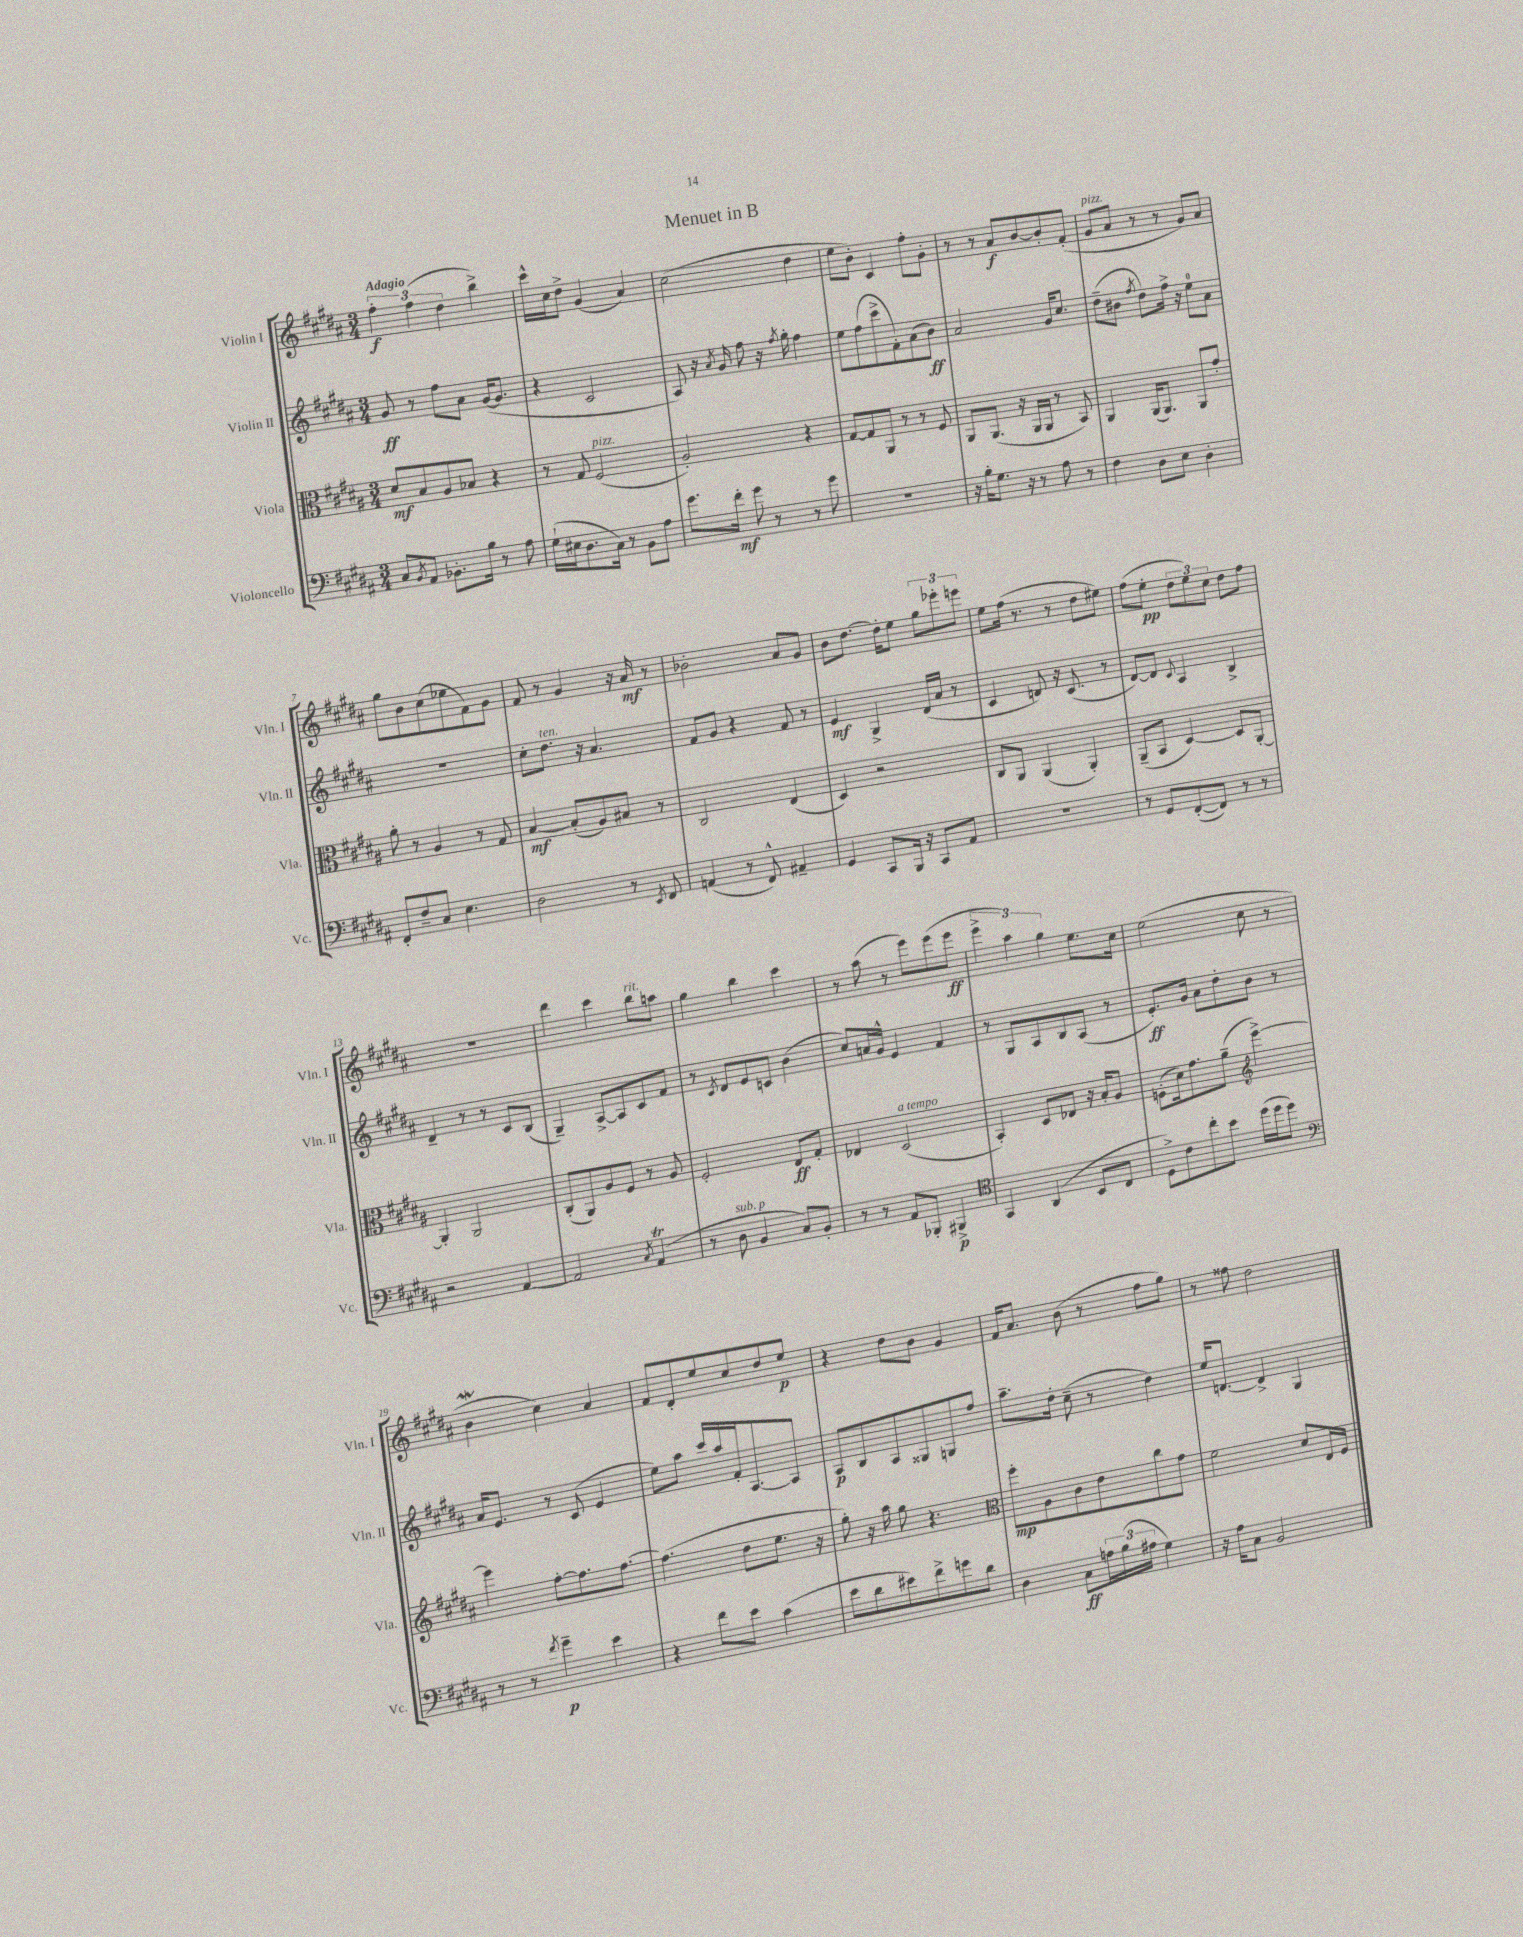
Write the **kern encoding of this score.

**kern	**kern	**kern	**kern
*staff4	*staff3	*staff2	*staff1
*clefF4	*clefC3	*clefG2	*clefG2
*k[f#c#g#d#a#]	*k[f#c#g#d#a#]	*k[f#c#g#d#a#]	*k[f#c#g#d#a#]
*M3/4	*M3/4	*M3/4	*M3/4
8C#/L	8d#/L	8g#/	6ff#'\
8qBB/	.	.	.
8AA#/J	8B/	8r	.
.	.	.	(6ff#\
8.BB-'\L	8A#/	8ff#\L	.
.	.	.	6dd#\
.	8B-/J	8a#\J	.
16B\Jk	.	.	.
8r	4r	([16g#/LK	4bb^\)
.	.	8.g#/]J	.
8A#\	.	.	.
=	=	=	=
(16G#`\LL	8r	4r	16ccc#^^\LL
16E#\J	.	.	16cc#\J
8.D#\	8G#/	.	8dd#^\J
.	(2F#/	2c#/	(4g#/
16C#\Jk)	.	.	.
8r	.	.	.
8BB\L	.	.	4a#/)
8A#\J	.	.	.
=	=	=	=
8.g#\L	2A#'/)	8A#/)	(2cc#\
.	.	16r	.
.	.	8qa#/	.
16f#'\Jk	.	16g#/	.
8g#\	.	8ff#\	.
8r	.	16r	.
.	.	8qff#/	.
.	.	16gg#'\	.
8r	4r	4ff#\	4dd#\
8g#\	.	.	.
=	=	=	=
2.r	[8G#/L	8ee\L	8ee\L
.	8G#/]	(8ff#\	8b'\J)
.	8AA#/J	8ccc#^\	4c#/
.	8r	8f#'\)	.
.	8r	(8a#\	8ff#'\L
.	8F#/	8b\J)	8g#'\J
=	=	=	=
16r	8AA#/L	2a#/	8r
16B'\LK	.	.	.
8.G#\J	(8.AA#/J	.	8r
.	.	.	8a#/L
16r	16r	.	.
8r	16AA#/LL	.	[8b/
.	16AA#/JJ	.	.
8A#\	8r	16g#/LK	8b'/]
.	.	8.cc#/J	.
8r	8BB/)	.	(8f#'/J
=	=	=	=
4F#\	4AA#/	(8dd#~\L	8g#/L
.	.	8b#\J	8a#/J
.	.	8qff#/	.
8D#\L	(16AA#/LK	8dd#\L)	8r
.	8.AA#/J)	.	.
8E\J	.	16ff#^\Jk	8r
.	.	16r	.
4D#'\	8AA#/L	8ee\L	8g#/L)
.	8g#'/J	8a#\J	8a#/J
=	=	=	=
8FF#'/L	8a#'\	2.r	8gg#\L
8F#~/	8r	.	8b\
8C#/J	4A#/	.	(8cc#\
4.E\	.	.	8ee-\
.	8r	.	8f#\)
.	8G#/	.	8g#\J
=	=	=	=
2D#\	[4B/	8cc#'\L	8f#/
.	.	8.dd#\J	8r
.	(8B'/]L	.	4g#/
.	.	16r	.
.	8A#/)	4.a#/	.
8r	8B#/J	.	16r
.	.	.	16a#/
8qEE/	.	.	.
8FF#/	8r	.	8r
=	=	=	=
(4AA/	2C#/	8f#/L	2b-'\
.	.	8g#/J	.
8r	.	4r	.
8FF#^^/)	.	.	.
4AA#~/	(4E/	8f#/	8a#/L
.	.	8r	8g#/J
=	=	=	=
4GG#/	4D#/)	4e/	8b\L
.	.	.	[8.dd#\J
8CC#/L	2r	4G#^/	.
.	.	.	16dd#'\]LK
16BBB/Jk	.	.	8ee\J
16r	.	.	.
8CC#/L	.	(16d#/LL	12gg#\L
.	.	16a#/JJ	.
.	.	.	12eee-'\
8AA#/J	.	8r	.
.	.	.	12eee\J
=	=	=	=
2.r	8C#/L	4c#/	8ee\L
.	8AA#/J	.	(16ff#\Jk
.	.	.	8.r
.	(4AA#/	8d/)	.
.	.	16r	8r
.	.	(8.c#/	.
.	4AA#'/)	.	8dd#\L
.	.	8r	8ee#\J)
=	=	=	=
8r	(8AA#~/L	[8d#/L)	(8ff#\L
8GG#/L	8BB/J	8d#/]J	8ee'\J
.	.	8qqc#/	.
([8FF#'/	[4D#/)	4A#/	12dd#\L
.	.	.	12ee\)
8FF#/]J)	.	.	.
.	.	.	12cc#\J
8r	8D#/]L	4B^/	8dd#\L
8r	[8AA#'/J	.	8ff#\J
=	=	=	=
2r	4AA#'/]	4d#~/	2.r
.	2AA#/	8r	.
.	.	8r	.
[4AA#/	.	8c#/L	.
.	.	(8B/J	.
=	=	=	=
2AA#/]	(8C#'/L	4G#~/)	4ddd#\
.	8AA#/)	.	.
.	8A#/	[8A#^/L	4ccc#\
.	8F#/J	8A#/]	.
8qC#/	.	.	.
(4AA#/	8r	8c#/	8bb\L
.	8A#/	8f#/J	8aa\J
=	=	=	=
8r	2F#'/	8r	4gg#\
.	.	8qc#/	.
8D#\	.	8d#/L	.
4BB/	.	8e/	4bb\
.	.	8c/J	.
8C#/L)	8E/L	(4b\	4ccc#\
8BB'/J	8G#'/J	.	.
=	=	=	=
8r	4E-/	8cc#/L)	8r
8r	.	16a/L	(8aa#\
.	.	16g#^^/JJ	.
8AA#/L	(2D#/	4e/	8r
8BBB-'/J	.	.	8eee\L)
4BBB#^/	.	4f#/	(8eee\
.	.	.	8eee\J
=	=	=	=
*clefC4	*	*	*
4GG#/	4BB'/)	8r	6eee^\
.	.	8G#/L	.
.	.	.	6aa#\)
(4AA#/	8D#/L	8A#/	.
.	.	.	6gg#\
.	8E-/J	8B/	.
8BB/L	16r	(8A#/J	8.ee\L
.	16B'/LK	.	.
8C#/J	8A#/J	8r	.
.	.	.	16cc#\Jk
=	=	=	=
8D#^\L)	(8F'\L	8.e'/L)	(2ee\
8c#\	16d#\k)	.	.
.	8.g#\	16g#/Jk	.
8cc#'\	.	8a#\L	.
8b\J	(8a#~\J	8dd#'\	.
*	*clefG2	*	*
(16dd#\LL	[4eee^\)	8b\J	8cc#\
16dd#\J	.	.	.
8dd#\J)	.	8r	8r
=	=	=	=
*clefF4	*	*	*
8r	4eee\]	16a#/LK	4b\
.	.	8.e/J	.
8r	.	.	.
8qf#/	.	.	.
4g#~\	[8ff#'\L	8r	4cc#\)
.	8.ff#\]	(8c#/	.
4e\	.	4e/	4a#/
.	[8.ff#\J	.	.
=	=	=	=
4r	(4.ff#\]	8ee\L)	8f#/L
.	.	8aa#\J	8d#'/
8f#\L	.	16ccc#/LL	8ee/
.	.	16aa#/	.
8e\J	8dd#\L	16f#'/J	8cc#/
.	.	[8.A#/	.
(4c#\	8.ee\J	.	8dd#/
.	.	8A#/]J	8ee/J
.	16r	.	.
=	=	=	=
8e\L	8gg#'\)	8A#/L	4r
8d#\	16r	8B/	.
.	16aa#\	.	.
8e#\)	8gg#\	8A#/	8dd#\L
8f#^\	4.r	8G##/	8b\J
8g\	.	8G/	4g#/
8d#\J	.	8ff#/J	.
=	=	=	=
*	*clefC3	*	*
4D#\	8ff#'\L	8.aa#~\L	16f#/LK
.	.	.	8.a#/J
.	8A#\	.	.
.	.	16dd#'\Jk	.
8C#\L	8c#\	(8cc#~\	(8b\
24A\L	8e\	8r	8r
(24B\	.	.	.
24A#\JJ	.	.	.
4G#\)	8cc#\	4dd#\)	8ff#\L
.	8g#\J	.	8gg#\J)
=	=	=	=
16r	2f#\	16ee/LK	8r
16A#\LK	.	[8.d/J	.
8C#\J	.	.	8ff##\
2BB/	.	4d^/]	2dd#\
.	8d#/L	4G#/	.
.	16E/L	.	.
.	16F#/JJ	.	.
==	==	==	==
*-	*-	*-	*-
